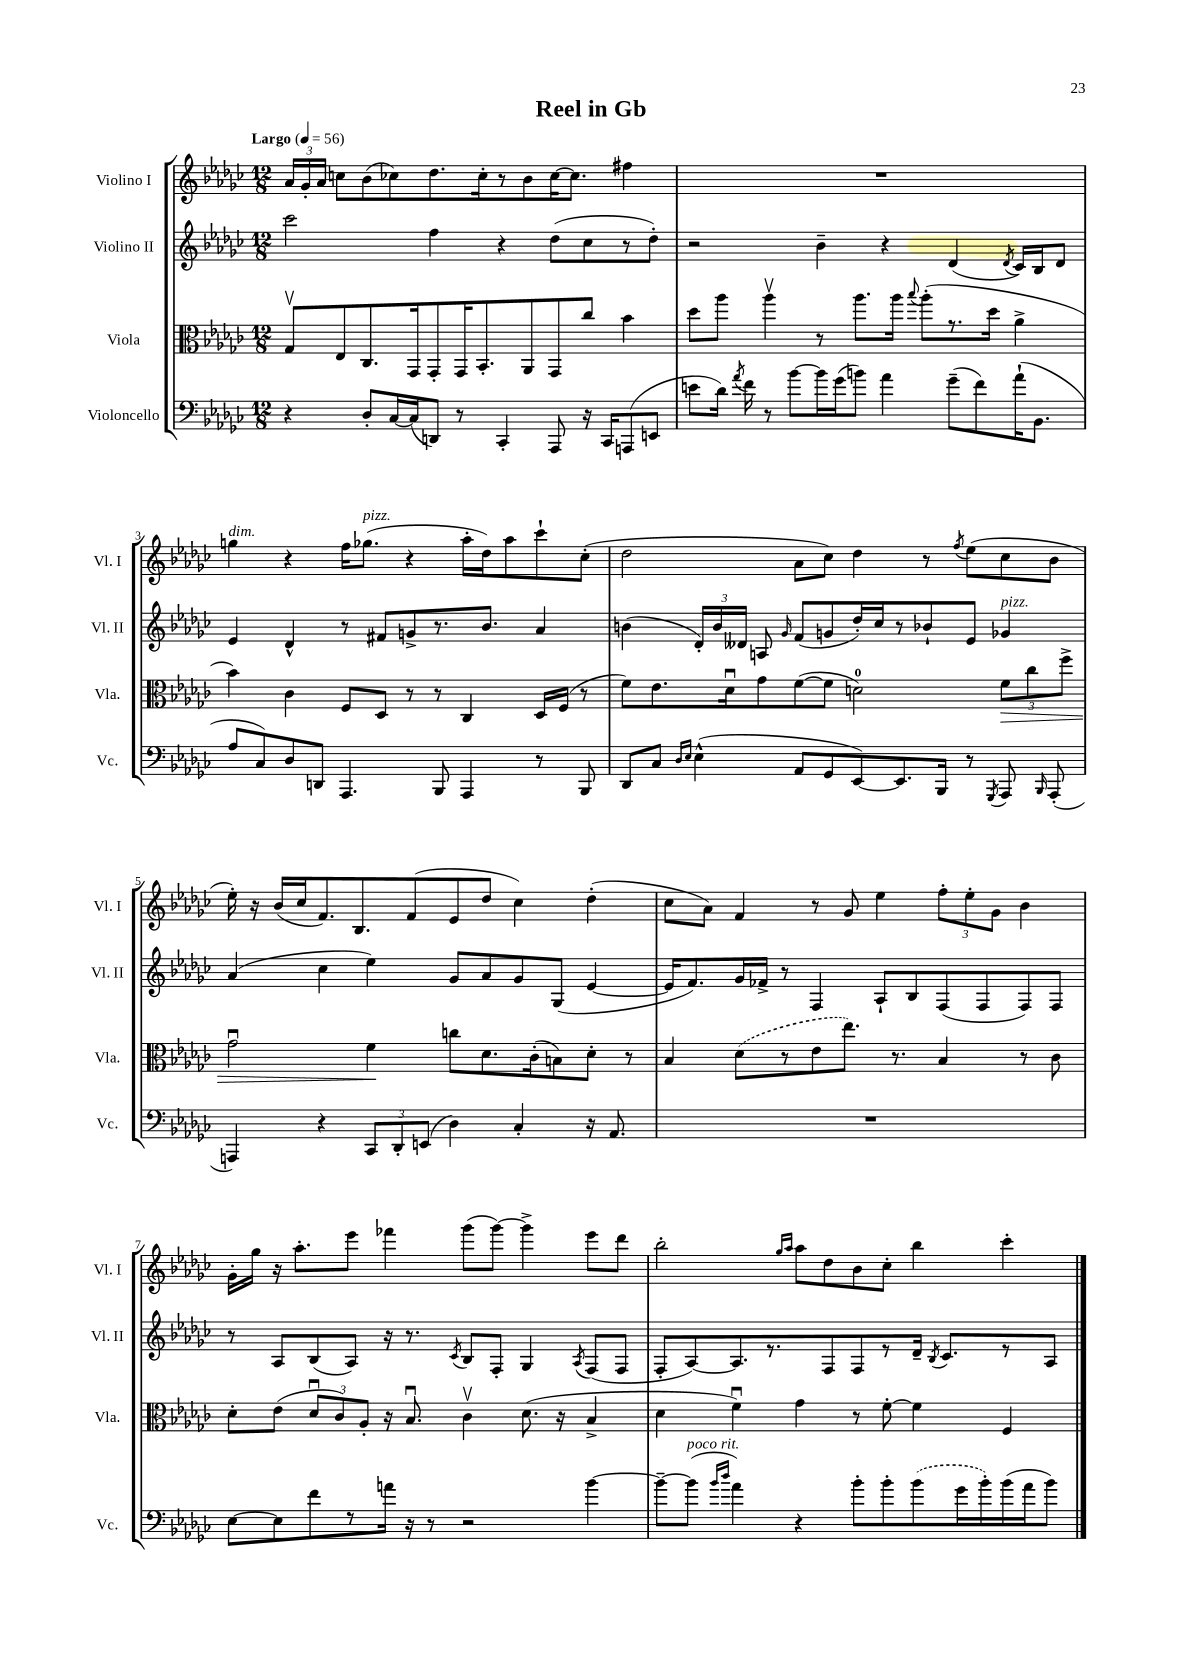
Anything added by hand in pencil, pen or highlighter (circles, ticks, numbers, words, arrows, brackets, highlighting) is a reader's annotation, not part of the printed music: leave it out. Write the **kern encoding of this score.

**kern	**kern	**kern	**kern
*staff4	*staff3	*staff2	*staff1
*clefF4	*clefC3	*clefG2	*clefG2
*k[b-e-a-d-g-c-]	*k[b-e-a-d-g-c-]	*k[b-e-a-d-g-c-]	*k[b-e-a-d-g-c-]
*M12/8	*M12/8	*M12/8	*M12/8
*MM56	*MM56	*MM56	*MM56
4r	8G-v	2ccc-	24a-
.	.	.	24g-'
.	.	.	24a-
.	8E-	.	8cc
8D-'	8.C-	.	(8b-
[16C-	.	.	8cc-)
(16C-]	16GG-	.	.
8DD)	8GG-'	4ff	8.dd-
8r	16GG-	.	.
.	8.BB-'	.	16cc-'
4CC-'	.	4r	8r
.	8AA-	.	8b-
8AAA-	8GG-	(8dd-	[16cc-
.	.	.	8.cc-]
16r	8cc-	8cc-	.
16CC-	.	.	.
(8AAA	4b-	8r	4ff#
8EE	.	8dd-')	.
=	=	=	=
8e	8dd-	2r	1.r
16d-)	8aa-	.	.
8qa-	.	.	.
16f	.	.	.
8r	4aa-v	.	.
[8b-	.	.	.
16b-]	8r	4b-~	.
(16g-	.	.	.
8b)	8.aa-	.	.
4a-	.	4r	.
.	16aa-	.	.
.	8qqbb-	.	.
.	(8aa-'	.	.
(8g-~	8.r	(4d-	.
8f)	.	.	.
.	16dd-	.	.
.	.	8qd-	.
(16a-`	4a-^	16c-)	.
8.BB-	.	16B-	.
.	.	8d-	.
=	=	=	=
8A-	4b-)	4e-	4gg
8C-)	.	.	.
8D-	4c-	4d-^^	4r
8DD	.	.	.
4.AAA-	8F	8r	16ff
.	.	.	(8.gg-
.	8D-	8f#	.
.	8r	8g^	4r
8BBB-	8r	8.r	.
4AAA-	4C-	.	16aa-'
.	.	8.b-	16dd-)
.	.	.	8aa-
8r	16D-	4a-	8ccc-`
.	(16F	.	.
8BBB-	8r	.	(8cc-'
=	=	=	=
8DD-	8f)	(4b	2dd-
8C-	8.e-	.	.
16qqD-	.	.	.
16qqE-	.	.	.
(4E-^^	.	24d-')	.
.	.	24b	.
.	16d-u	.	.
.	.	24d--	.
.	8g-	8A	.
.	.	16qqg-	.
8AA-	([8f	(8f	8a-
8GG-	8f]	8g	8cc-)
[8EE-)	2d)	16dd-')	4dd-
.	.	16cc-	.
8.EE-]	.	8r	.
.	.	8b-`	8r
16BBB-	.	.	.
.	.	.	8qff
8r	.	8e-	(8ee-
8qGGG-	.	.	.
8AAA-	12f	4g-	8cc-
.	12cc-	.	.
16qqBBB-	.	.	.
(8AAA-'	.	.	8b-
.	12ff^	.	.
=	=	=	=
4AAA)	2g-u	(4a-	16ee-')
.	.	.	16r
.	.	.	(16b-
.	.	.	16cc-
4r	.	4cc-	8.f)
.	.	.	8.B-
12CC-	4f	4ee-)	.
12DD-'	.	.	.
.	.	.	(8f
(12EE	.	.	.
4D-)	8cc	8g-	8e-
.	8.d-	8a-	8dd-
4C-'	.	8g-	4cc-)
.	(16c-'	.	.
.	8B)	(8G-	.
16r	8d-'	[4e-	(4dd-'
8.AA-	.	.	.
.	8r	.	.
=	=	=	=
1.r	4B-	16e-]	8cc-
.	.	8.f)	.
.	.	.	8a-)
.	(8d-	16g-	4f
.	.	16f-^	.
.	8r	8r	.
.	8e-	4F	8r
.	8.ee-)	.	8g-
.	.	8A-`	4ee-
.	8.r	.	.
.	.	8B-	.
.	4B-	(8F	12ff'
.	.	.	12ee-'
.	.	8F	.
.	.	.	12g-
.	8r	8F)	4b-
.	8c-	8F	.
=	=	=	=
[8E-	8d-'	8r	16g-'
.	.	.	16gg-
8E-]	(8e-	8A-	16r
.	.	.	8.aa-'
8f	12d-u	(8B-	.
.	12c-)	.	.
8r	.	8A-)	8eee-
.	12A-'	.	.
16a	16r	16r	4fff-
16r	8.B-u	8.r	.
8r	.	.	.
.	.	8qc-	.
2r	4c-v	8B-	(8ggg-
.	.	8F'	[8ggg-)
.	(8.d-	4G-	4ggg-^]
.	16r	.	.
.	.	8qA-	.
[4b-	4B-^	(8F	8eee-
.	.	8F	8ddd-
=	=	=	=
8b-~_	4d-	8F'	2bb-'
(8b-]	.	[8A-)	.
16qqb-	.	.	.
16qqdd-	.	.	.
4a-)	4fu)	8.A-]	.
.	.	8.r	.
.	.	.	16qqgg-
.	.	.	16qqaa-
4r	4g-	.	8aa-
.	.	8F	8dd-
8b-'	8r	8F	8b-
8b-'	[8f'	8r	8cc-'
(8b-	4f]	16d-~	4bb-
.	.	8qB-	.
.	.	8.c-	.
16g-	.	.	.
16b-')	.	.	.
(16b-	4F	8r	4ccc-'
16a-	.	.	.
8b-)	.	8A-	.
==	==	==	==
*-	*-	*-	*-
